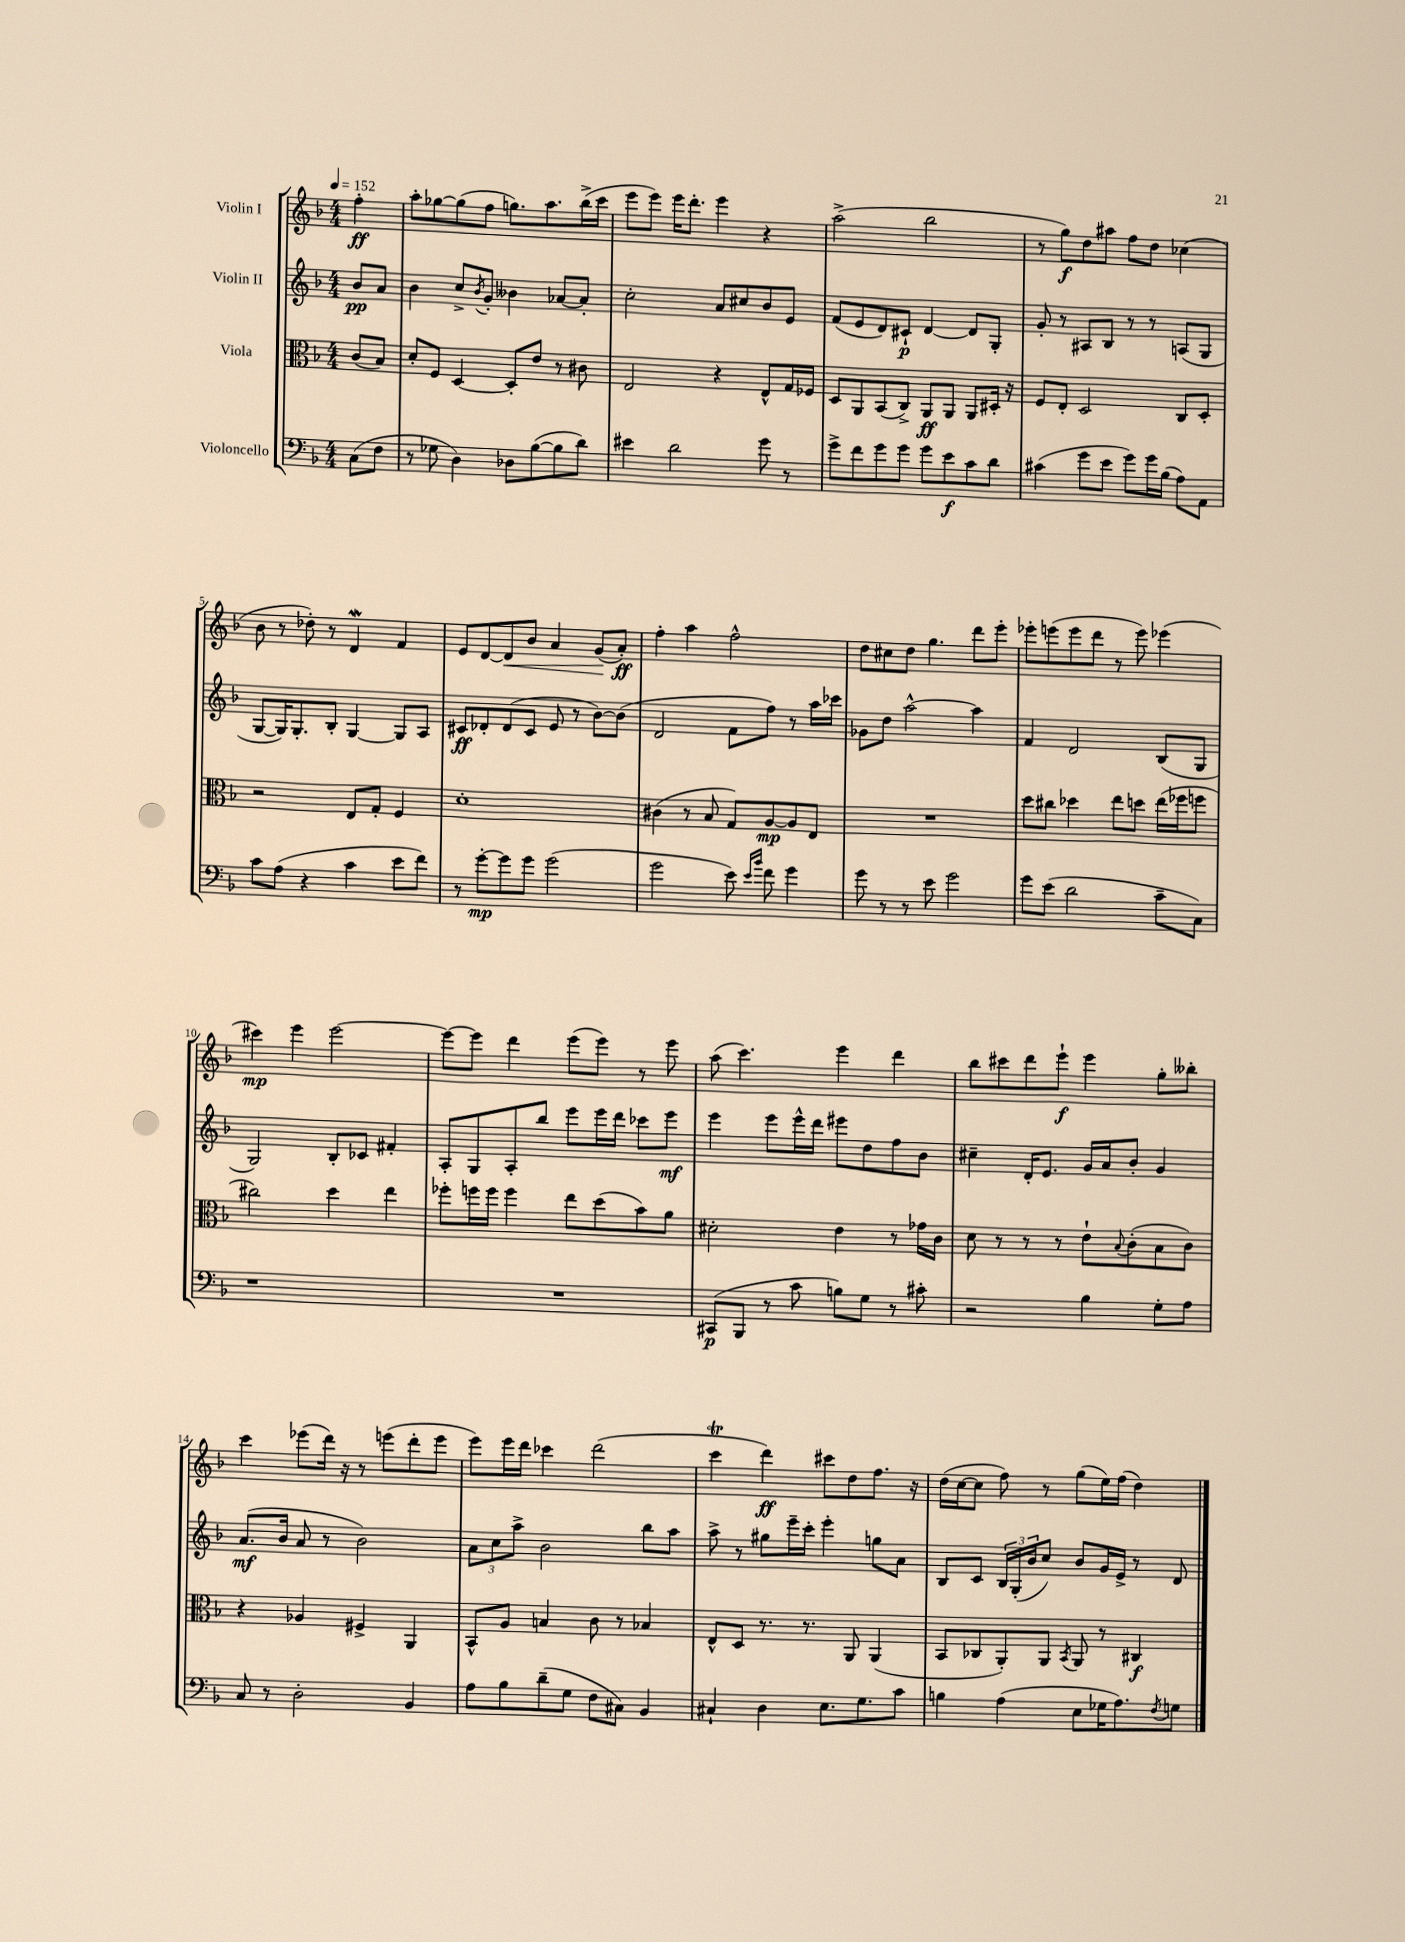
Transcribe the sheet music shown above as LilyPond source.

<<
\new StaffGroup <<
\new Staff = "s0" \with { instrumentName = "Violin I" } {
    \clef treble \key f \major \numericTimeSignature \time 4/4 \partial 4 \tempo 4 = 152
    f''4-.\ff |
    a''8-. ges''8~ ges''8( f''8 g''8.) a''8. bes''16->( c'''16 |
    e'''8 e'''8) e'''16 d'''8.-. e'''4 r4 |
    a''2->( bes''2 |
    r8 g''8\f) d''8 ais''8 f''8 d''8 ces''4( |
    bes'8 r8 des''8-.) r8 d'4\mordent f'4 |
    e'8 d'8~ d'8\< bes'8 a'4 g'8\!( a'8-.\ff) |
    f''4-. a''4 f''2-^ |
    d''8 cis''8 d''8 g''4. d'''8 e'''8-. |
    ees'''8-. e'''8( e'''8 d'''8 r8 e'''8) ees'''4( |
    cis'''4\mp) e'''4 e'''2~ |
    e'''8~ e'''8 d'''4 e'''8( e'''8) r8 e'''8 |
    a''8( c'''4.) e'''4 d'''4 |
    bes''8 cis'''8 d'''8 e'''8-!\f e'''4 g''8-. beses''8-. |
    c'''4 ees'''8( d'''16) r16 r8 e'''8( d'''8-. e'''8 |
    e'''8) e'''16 d'''16 ces'''4 d'''2( |
    c'''4\trill d'''4\ff) cis'''8 d''8 f''8. r16 |
    d''16( c''16~ c''8 f''8) r8 g''8( e''16) f''16( d''4) \bar "|." |
}
\new Staff = "s1" \with { instrumentName = "Violin II" } {
    \clef treble \key f \major \numericTimeSignature \time 4/4 \partial 4
    bes'8\pp a'8 |
    bes'4 c''8-> \acciaccatura { bes'8 } g'8-. beses'4 aes'8~ aes'8-. |
    c''2-. a'8 cis''8 bes'8 e'8 |
    f'8( e'8 d'8) cis'8-!\p d'4~ d'8 g8-. |
    g'8-. r8 ais8 bes8 r8 r8 a8( g8 |
    g8~ g16) g8.-. bes8-. g4~ g8 a8 |
    cis'8\ff des'8-. des'8( cis'8 e'8 r8 bes'8~) bes'8( |
    d'2 f'8 f''8) r8 a''16 ces'''16 |
    ges'8 d''8 a''2~-^ a''4 |
    f'4 d'2 bes8( g8 |
    g2) bes8-. ces'8 fis'4-. |
    a8-. g8 a8-. bes''8 e'''8 e'''16 d'''16 ces'''8 e'''8\mf |
    e'''4 e'''8 e'''16-^ d'''16 eis'''8 d''8 f''8 bes'8 |
    cis''4-- d'16-. e'8. g'16 a'16 bes'8-. g'4 |
    a'8.\mf( bes'16 a'8 r8 bes'2) |
    \tuplet 3/2 { a'8 c''8 a''8-> } bes'2 bes''8 a''8 |
    a''8-> r8 gis''8 e'''16-- c'''16-. e'''4-. g''8 a'8 |
    bes8 c'8 \tuplet 3/2 { bes16 g16-.( bes'16 } c''8) bes'8 g'16 e'16-> r8 d'8 \bar "|." |
}
\new Staff = "s2" \with { instrumentName = "Viola" } {
    \clef alto \key f \major \numericTimeSignature \time 4/4 \partial 4
    c'8( bes8) |
    d'8-. f8 d4~ d8-. e'8 r8 cis'8 |
    e2 r4 e8-^ g16 fes16 |
    d8 a,8 bes,8( c8->) a,8\ff a,8 a,8 dis16-. r16 |
    f8 e8-. d2 c8 d8-. |
    r2 e8 g8-. f4 |
    d'1-. |
    cis'4( r8 bes8 g8) a8~\mp a8 e8 |
    R1 |
    d''8 cis''8 des''4 e''8 d''8 e''16( fes''16 f''8 |
    cis''2) d''4 e''4 |
    fes''8-. f''16 f''16 f''4 e''8 d''8( bes'8) a'8 |
    dis'2-. e'4 r8 ges'16 c'16 |
    d'8 r8 r8 r8 e'8-! \appoggiatura { bes8 } c'8-.( bes8 c'8) |
    r4 aes4 fis4-> a,4 |
    bes,8-^ a8 b4 c'8 r8 bes4 |
    e8-^ d8 r8. r8. a,8 a,4( |
    bes,8 ces8 a,8-.) a,8 \acciaccatura { bes,8 } a,8 r8 cis4\f \bar "|." |
}
\new Staff = "s3" \with { instrumentName = "Violoncello" } {
    \clef bass \key f \major \numericTimeSignature \time 4/4 \partial 4
    c8( f8 |
    r8 ges8 d4) des8 bes8~( bes8 d'8) |
    eis'4 d'2 g'8 r8 |
    g'8-> f'8 g'8 g'8 g'8 e'8\f c'8 d'8 |
    cis'4( g'8 e'8 g'8) g'16 bes16( a8) a,8 |
    c'8 a8( r4 c'4 e'8 f'8) |
    r8 g'8~-.\mp g'8 g'8 g'2( |
    g'2 e'8) \grace { e'16 bes'16 } f'8 g'4 |
    g'8 r8 r8 e'8 g'2 |
    g'8 e'8( d'2 c'8-- c8) |
    r1 |
    R1 |
    cis,8\p( bes,,8 r8 c'8 b8) g8 r8 cis'8-. |
    r2 bes4 g8-. a8 |
    c8 r8 d2-. bes,4 |
    a8 bes8 d'8--( g8 f8 cis8) bes,4 |
    cis4-! d4 e8. g8. c'8 |
    b4 a4( e8 ges16 a8.) \acciaccatura { f8 } g8 \bar "|." |
}
>>
>>
